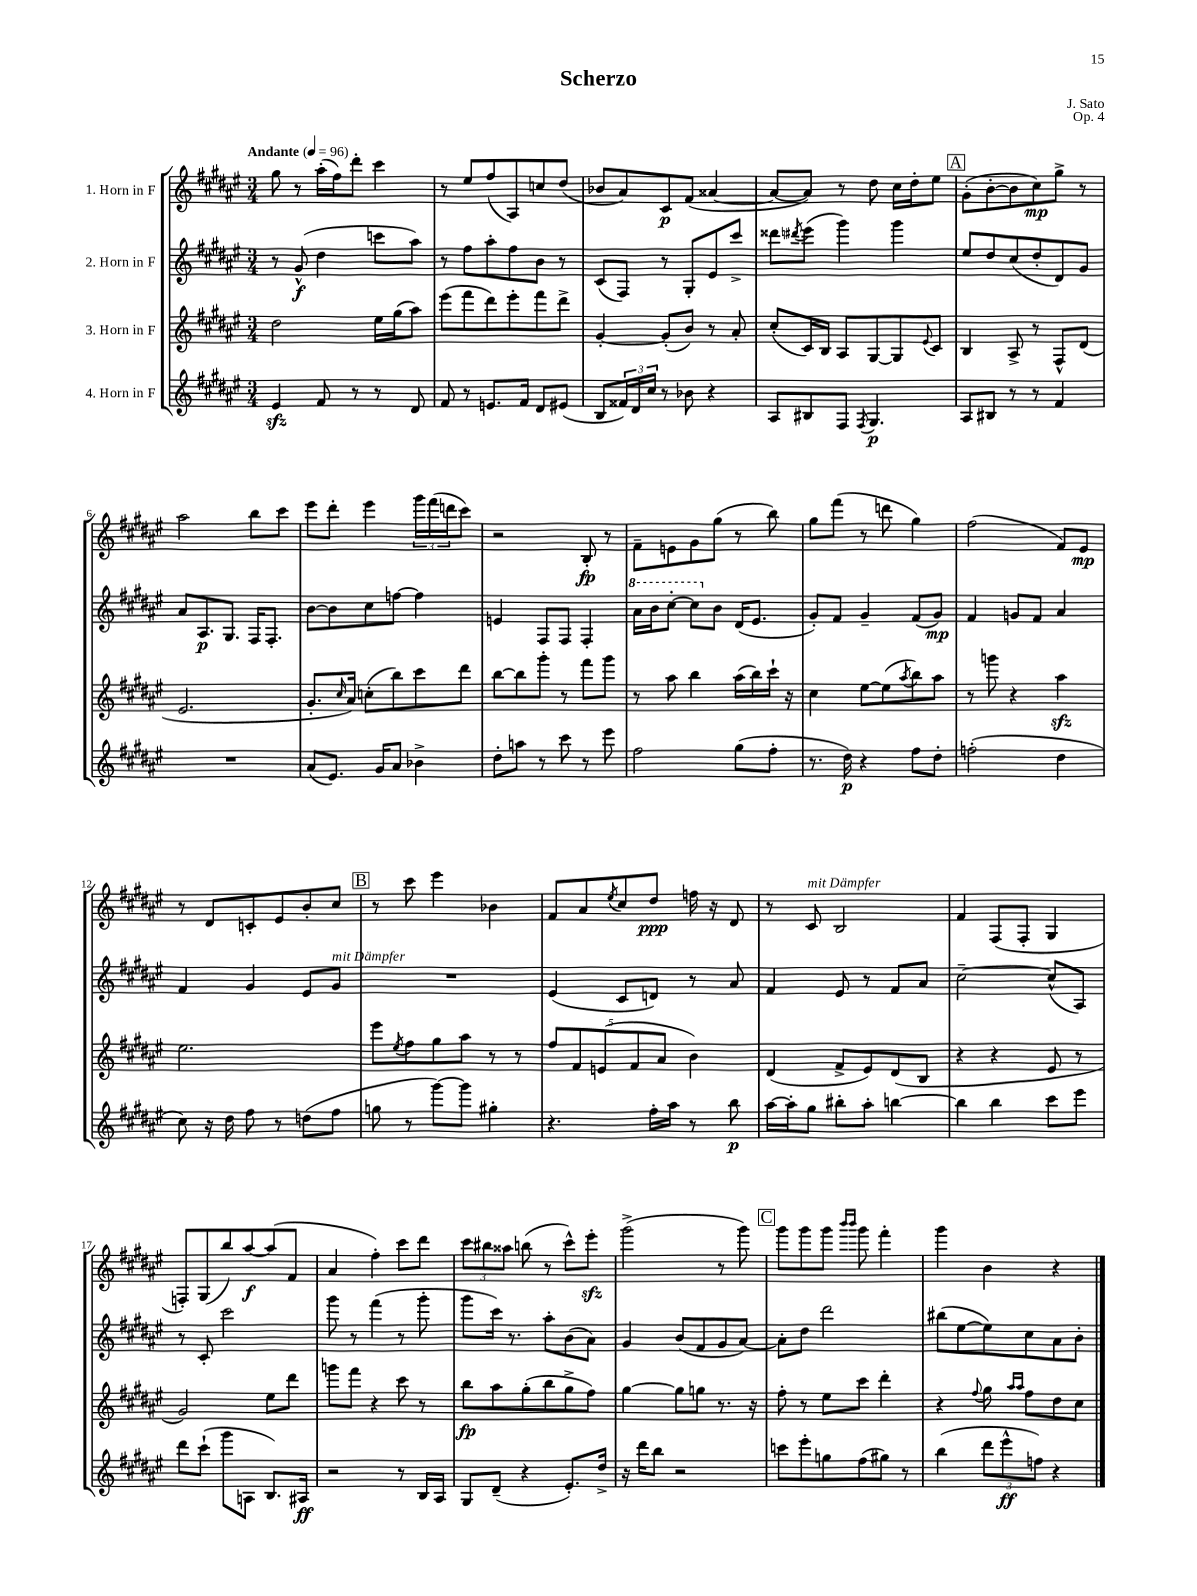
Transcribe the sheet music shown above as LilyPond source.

\header { title = "Scherzo" composer = "J. Sato" opus = "Op. 4" }
<<
\new StaffGroup <<
\new Staff = "s0" \with { instrumentName = "1. Horn in F" } {
    \clef treble \key fis \major \numericTimeSignature \time 3/4 \tempo "Andante" 4 = 96
    gis''8 r8 ais''16-.( fis''16) dis'''8-. cis'''4 |
    r8 eis''8 fis''8( ais8) c''8 dis''8( |
    bes'8 ais'8) cis'8\p fis'8( aisis'4~ |
    aisis'8~ aisis'8) r8 dis''8 cis''16 dis''16-. eis''8 |
    \mark \markup { \box "A" } gis'8-.( b'8~-. b'8 cis''8\mp) gis''8-> r8 |
    ais''2 b''8 cis'''8 |
    eis'''8 dis'''8-. eis'''4 \tuplet 3/2 { gis'''16 fis'''16( d'''16 } cis'''8) |
    r2 b8-.\fp r8 |
    fis'8-- e'8 gis'8 gis''8( r8 b''8) |
    gis''8 fis'''8( r8 d'''8 gis''4) |
    fis''2( fis'8) eis'8\mp |
    r8 dis'8 c'8-. eis'8 b'8-. cis''8 |
    \mark \markup { \box "B" } r8 cis'''8 eis'''4 bes'4 |
    fis'8 ais'8 \acciaccatura { eis''8 } cis''8 dis''8\ppp f''16 r16 dis'8 |
    r8 cis'8^\markup { \italic "mit Dämpfer" } b2 |
    fis'4 fis8( fis8-. gis4 |
    f8-.) gis8( b''8) ais''8~\f ais''8( fis'8 |
    ais'4 fis''4-.) cis'''8 dis'''8 |
    \tuplet 3/2 { cis'''8 bis''8 aisis''8 } b''8( r8 cis'''8-^) eis'''8-.\sfz |
    gis'''2->( r8 gis'''8) |
    \mark \markup { \box "C" } gis'''8 gis'''8 gis'''8 \grace { b'''16 b'''16 } gis'''8 fis'''4-. |
    gis'''4 b'4 r4 \bar "|." |
}
\new Staff = "s1" \with { instrumentName = "2. Horn in F" } {
    \clef treble \key fis \major \numericTimeSignature \time 3/4
    r8 gis'8-^\f( dis''4 c'''8 ais''8) |
    r8 fis''8 ais''8-. fis''8 b'8 r8 |
    cis'8( fis8) r8 gis8-. eis'8 cis'''8-> |
    disis'''8 \acciaccatura { dis'''8 } eis'''8( gis'''4) gis'''4 |
    \mark \markup { \box "A" } eis''8 dis''8 cis''8( dis''8-. dis'8) gis'8 |
    ais'8 ais8.\p gis8. fis16 fis8.-. |
    b'8~ b'8 cis''8 f''8~ f''4 |
    e'4 fis8 fis8 fis4-. |
    \ottava #1 ais''16 b''16 cis'''8~-. cis'''8 \ottava #0 b'8 dis'16( eis'8. |
    gis'8-.) fis'8 gis'4-- fis'8( gis'8\mp) |
    fis'4 g'8 fis'8 ais'4 |
    fis'4 gis'4 eis'8 gis'8^\markup { \italic "mit Dämpfer" } |
    \mark \markup { \box "B" } R2. |
    eis'4( cis'8 d'8) r8 ais'8 |
    fis'4 eis'8 r8 fis'8 ais'8 |
    cis''2~-- cis''8-^( ais8) |
    r8 cis'8-. cis'''2 |
    gis'''8 r8 fis'''4( r8 gis'''8-. |
    gis'''8 cis'''16) r8. ais''8-. b'8( ais'8) |
    gis'4 b'8( fis'8 gis'8 ais'8~) |
    \mark \markup { \box "C" } ais'8-. dis''8 dis'''2 |
    bis''8( eis''8~ eis''8) cis''8 ais'8 b'8-. \bar "|." |
}
\new Staff = "s2" \with { instrumentName = "3. Horn in F" } {
    \clef treble \key fis \major \numericTimeSignature \time 3/4
    dis''2 eis''16 gis''16( ais''8) |
    eis'''8( fis'''8 dis'''8) eis'''8-. fis'''8 dis'''8-> |
    gis'4~-. gis'8-.( b'8) r8 ais'8-. |
    cis''8-.( cis'16) b16 ais8 gis8~ gis8 \appoggiatura { eis'8 } cis'8 |
    \mark \markup { \box "A" } b4 ais8-> r8 fis8-^ dis'8( |
    eis'2. |
    gis'8.-. \grace { cis''16 } ais'16) c''8-.( b''8) cis'''8 dis'''8 |
    b''8~ b''8 gis'''8-. r8 fis'''8 gis'''8 |
    r8 ais''8 b''4 ais''16( b''16) cis'''16-! r16 |
    cis''4 eis''8~ eis''8( \acciaccatura { ais''8 } b''8) ais''8 |
    r8 g'''8 r4 ais''4\sfz |
    eis''2. |
    \mark \markup { \box "B" } eis'''8 \acciaccatura { eis''8 } fis''8 gis''8 ais''8 r8 r8 |
    \tuplet 5/4 { fis''8 fis'8 e'8( fis'8 ais'8 } b'4) |
    dis'4( fis'8-> eis'8) dis'8( b8 |
    r4 r4 eis'8 r8 |
    gis'2) eis''8 dis'''8 |
    g'''8 fis'''8 r4 cis'''8 r8 |
    b''8\fp ais''8 gis''8-.( b''8 gis''8-> fis''8) |
    gis''4~ gis''8 g''8 r8. r16 |
    \mark \markup { \box "C" } fis''8-. r8 eis''8 cis'''8 dis'''4-. |
    r4 \appoggiatura { fis''8 } gis''8 \grace { ais''16 ais''16 } fis''8 dis''8 cis''8 \bar "|." |
}
\new Staff = "s3" \with { instrumentName = "4. Horn in F" } {
    \clef treble \key fis \major \numericTimeSignature \time 3/4
    eis'4\sfz fis'8 r8 r8 dis'8 |
    fis'8 r8 e'8. fis'16 dis'8 eis'8( |
    b8 \tuplet 3/2 { fisis'16) dis'16 cis''16 } r8 bes'8 r4 |
    ais8 bis8 fis8 \acciaccatura { fis8 } gis4.\p |
    \mark \markup { \box "A" } ais8 bis8 r8 r8 fis'4 |
    R2. |
    ais'8( eis'8.) gis'16 ais'8 bes'4-> |
    dis''8-. a''8 r8 cis'''8 r8 eis'''8 |
    fis''2 gis''8( fis''8-. |
    r8. dis''16\p) r4 fis''8 dis''8-. |
    f''2-.( dis''4 |
    cis''8) r16 dis''16 fis''8 r8 d''8( fis''8 |
    \mark \markup { \box "B" } g''8 r8 gis'''8~) gis'''8 gis''4-. |
    r4. fis''16-. ais''16 r8 b''8\p |
    ais''16~ ais''16-. gis''8 bis''8-. ais''8-. b''4~ |
    b''4 b''4 cis'''8 eis'''8 |
    dis'''8 cis'''8-!( gis'''8 a8 b8.) ais16\ff |
    r2 r8 b16 ais16 |
    gis8 dis'8--( r4 eis'8.-.) dis''16-> |
    r16 dis'''16 b''8 r2 |
    \mark \markup { \box "C" } c'''8 eis'''8-. g''8 fis''8( gis''8) r8 |
    b''4( \tuplet 3/2 { dis'''8 eis'''8-^\ff f''8) } r4 \bar "|." |
}
>>
>>
